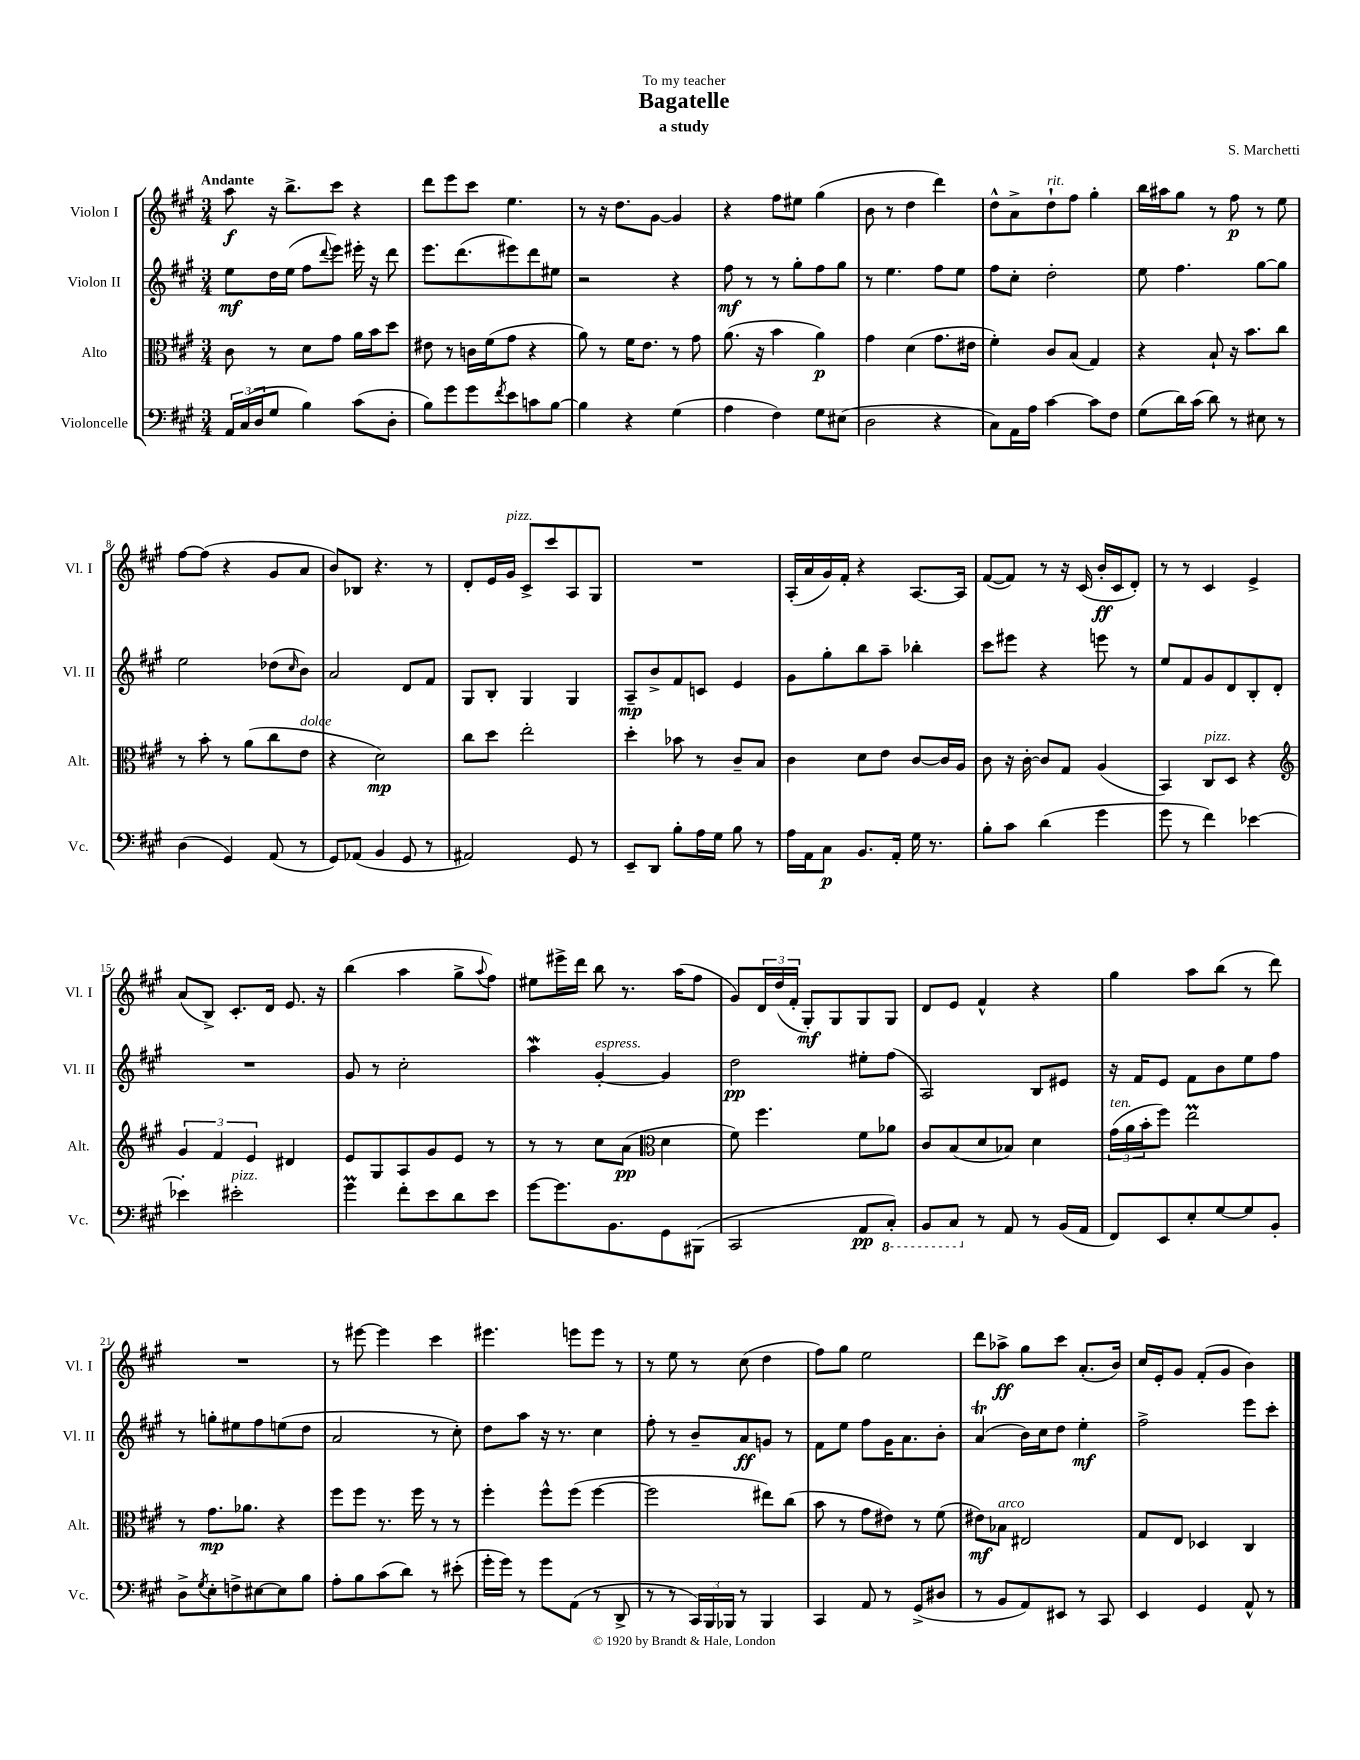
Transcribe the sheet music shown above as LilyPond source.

\header { title = "Bagatelle" composer = "S. Marchetti" subtitle = "a study" dedication = "To my teacher" }
<<
\new StaffGroup <<
\new Staff = "s0" \with { instrumentName = "Violon I" shortInstrumentName = "Vl. I" } {
    \clef treble \key a \major \numericTimeSignature \time 3/4 \tempo "Andante"
    a''8\f r16 b''8.-> cis'''8 r4 |
    d'''8 e'''8 cis'''8 e''4. |
    r8 r16 d''8. gis'8~ gis'4 |
    r4 fis''8 eis''8 gis''4( |
    b'8 r8 d''4 d'''4) |
    d''8-^ a'8-> d''8-!^\markup { \italic "rit." } fis''8 gis''4-. |
    b''16 ais''16 gis''8 r8 fis''8\p r8 e''8 |
    fis''8~ fis''8( r4 gis'8 a'8 |
    b'8) bes8 r4. r8 |
    d'8-. e'16 gis'16^\markup { \italic "pizz." } cis'8-> cis'''8 a8 gis8 |
    R2. |
    a16-.( a'16 gis'16) fis'16-. r4 a8.~ a16 |
    fis'8~( fis'8) r8 r16 cis'16( b'16-.\ff cis'16 d'8-.) |
    r8 r8 cis'4 e'4-> |
    a'8( b8->) cis'8.-. d'16 e'8. r16 |
    b''4( a''4 gis''8-> \appoggiatura { a''8 } fis''8) |
    eis''8 eis'''16-> d'''16 b''8 r8. a''16( fis''8 |
    gis'8) \tuplet 3/2 { d'16 d''16( fis'16-. } gis8-.\mf) gis8 gis8 gis8 |
    d'8 e'8 fis'4-^ r4 |
    gis''4 a''8 b''8( r8 d'''8) |
    R2. |
    r8 eis'''8~ eis'''4 cis'''4 |
    eis'''4. e'''8 e'''8 r8 |
    r8 e''8 r8 cis''8( d''4 |
    fis''8) gis''8 e''2 |
    d'''8 aes''8->\ff gis''8 cis'''8 a'8.-.( b'16) |
    cis''16 e'16-. gis'8 fis'8-.( gis'8 b'4) \bar "|." |
}
\new Staff = "s1" \with { instrumentName = "Violon II" shortInstrumentName = "Vl. II" } {
    \clef treble \key a \major \numericTimeSignature \time 3/4
    e''8\mf d''16 e''16( fis''8 \appoggiatura { d'''8 } e'''8) eis'''16-. r16 d'''8 |
    e'''8. d'''8.( eis'''8) d'''8 eis''8 |
    r2 r4 |
    fis''8\mf r8 r8 gis''8-. fis''8 gis''8 |
    r8 e''4. fis''8 e''8 |
    fis''8 cis''8-. d''2-. |
    e''8 fis''4. gis''8~ gis''8 |
    e''2 des''8( \grace { cis''16 } b'8) |
    a'2 d'8 fis'8 |
    gis8 b8-. gis4 gis4 |
    a8--\mp b'8-> fis'8 c'8 e'4 |
    gis'8 gis''8-. b''8 a''8-- bes''4-. |
    cis'''8 eis'''8 r4 e'''8 r8 |
    e''8 fis'8 gis'8 d'8 b8-. d'8-. |
    R2. |
    gis'8 r8 cis''2-. |
    a''4\mordent gis'4~-.^\markup { \italic "espress." } gis'4 |
    d''2\pp eis''8-. fis''8( |
    a2) b8 eis'8 |
    r16 fis'16 e'8 fis'8 b'8 e''8 fis''8 |
    r8 g''8-. eis''8 fis''8 e''8( d''8 |
    a'2 r8 cis''8-.) |
    d''8 a''8 r16 r8. cis''4 |
    fis''8-. r8 b'8-- a'8\ff g'8 r8 |
    fis'8 e''8 fis''8 gis'16 a'8. b'8-. |
    a'4\trill( b'16) cis''16 d''8 e''4-.\mf |
    fis''2-> e'''8 cis'''8-. \bar "|." |
}
\new Staff = "s2" \with { instrumentName = "Alto" shortInstrumentName = "Alt." } {
    \clef alto \key a \major \numericTimeSignature \time 3/4
    cis'8 r8 d'8 gis'8 a'16 b'16 d''8 |
    eis'8 r8 c'16 fis'16( gis'8 r4 |
    a'8) r8 fis'16 e'8. r8 gis'8 |
    a'8.( r16 b'4 a'4\p) |
    gis'4 d'4( gis'8. eis'16 |
    fis'4-.) cis'8 b8( gis4) |
    r4 b8-! r16 b'8. cis''8 |
    r8 b'8-. r8 a'8( cis''8 e'8^\markup { \italic "dolce" } |
    r4 d'2\mp) |
    cis''8 d''8 e''2-. |
    d''4-. bes'8 r8 cis'8-- b8 |
    cis'4 d'8 e'8 cis'8~ cis'16 a16 |
    cis'8 r16 cis'16~-. cis'8 gis8 a4( |
    b,4) cis8^\markup { \italic "pizz." } d8 r4 |
    \clef treble \tuplet 3/2 { gis'4 fis'4 e'4 } dis'4 |
    e'8 gis8 a8 gis'8 e'8 r8 |
    r8 r8 cis''8 a'8\pp( \clef alto d'4 |
    fis'8) fis''4. fis'8 aes'8 |
    cis'8 b8( d'8 bes8) d'4 |
    \tuplet 3/2 { gis'16^\markup { \italic "ten." }( a'16 b'16-. } fis''8) e''2\prall |
    r8 gis'8.\mp aes'8. r4 |
    fis''8 fis''8 r8. fis''16 r8 r8 |
    fis''4-. fis''8-^ fis''8( fis''4~ |
    fis''2 eis''8) cis''8( |
    b'8 r8 gis'8 eis'8) r8 fis'8( |
    eis'8\mf) bes8^\markup { \italic "arco" } eis2 |
    gis8 e8 des4 cis4 \bar "|." |
}
\new Staff = "s3" \with { instrumentName = "Violoncelle" shortInstrumentName = "Vc." } {
    \clef bass \key a \major \numericTimeSignature \time 3/4
    \tuplet 3/2 { a,16 cis16( d16 } gis8 b4) cis'8( d8-. |
    b8) gis'8 gis'8 \acciaccatura { fis'8 } e'8 c'8 b8~ |
    b4 r4 gis4( |
    a4 fis4) gis8 eis8( |
    d2 r4 |
    cis8) a,16 a16 cis'4~ cis'8 fis8 |
    gis8( d'16) cis'16( d'8) r8 eis8 r8 |
    d4( gis,4) a,8( r8 |
    gis,8) aes,8( b,4 gis,8 r8 |
    ais,2) gis,8 r8 |
    e,8-- d,8 b8-. a16 gis16 b8 r8 |
    a16 a,16 cis8\p b,8. a,16-. gis16 r8. |
    b8-. cis'8 d'4( gis'4 |
    gis'8 r8 fis'4) ees'4~ |
    ees'4-. eis'2-.^\markup { \italic "pizz." } |
    gis'4\prall fis'8-. e'8 d'8 e'8 |
    gis'8~ gis'8. b,8. gis,8 bis,,8( |
    cis,2 a,8\pp \ottava #-1 cis,8-.) |
    b,,8 cis,8 \ottava #0 r8 a,8 r8 b,16( a,16 |
    fis,8) e,8 e8-. gis8~ gis8 b,8-. |
    d8-> \acciaccatura { gis8 } e8-. f8-> eis8~ eis8 b8 |
    a8-. b8 cis'8( d'8) r8 eis'8-.( |
    gis'16-. gis'16) r8 gis'8 a,8( r8 d,8-> |
    r8 r8 \tuplet 3/2 { cis,16) b,,16 bes,,16 } r8 bes,,4 |
    cis,4 a,8 r8 gis,8->( dis8 |
    r8 b,8 a,8) eis,8 r8 cis,8 |
    e,4 gis,4 a,8-^ r8 \bar "|." |
}
>>
>>
